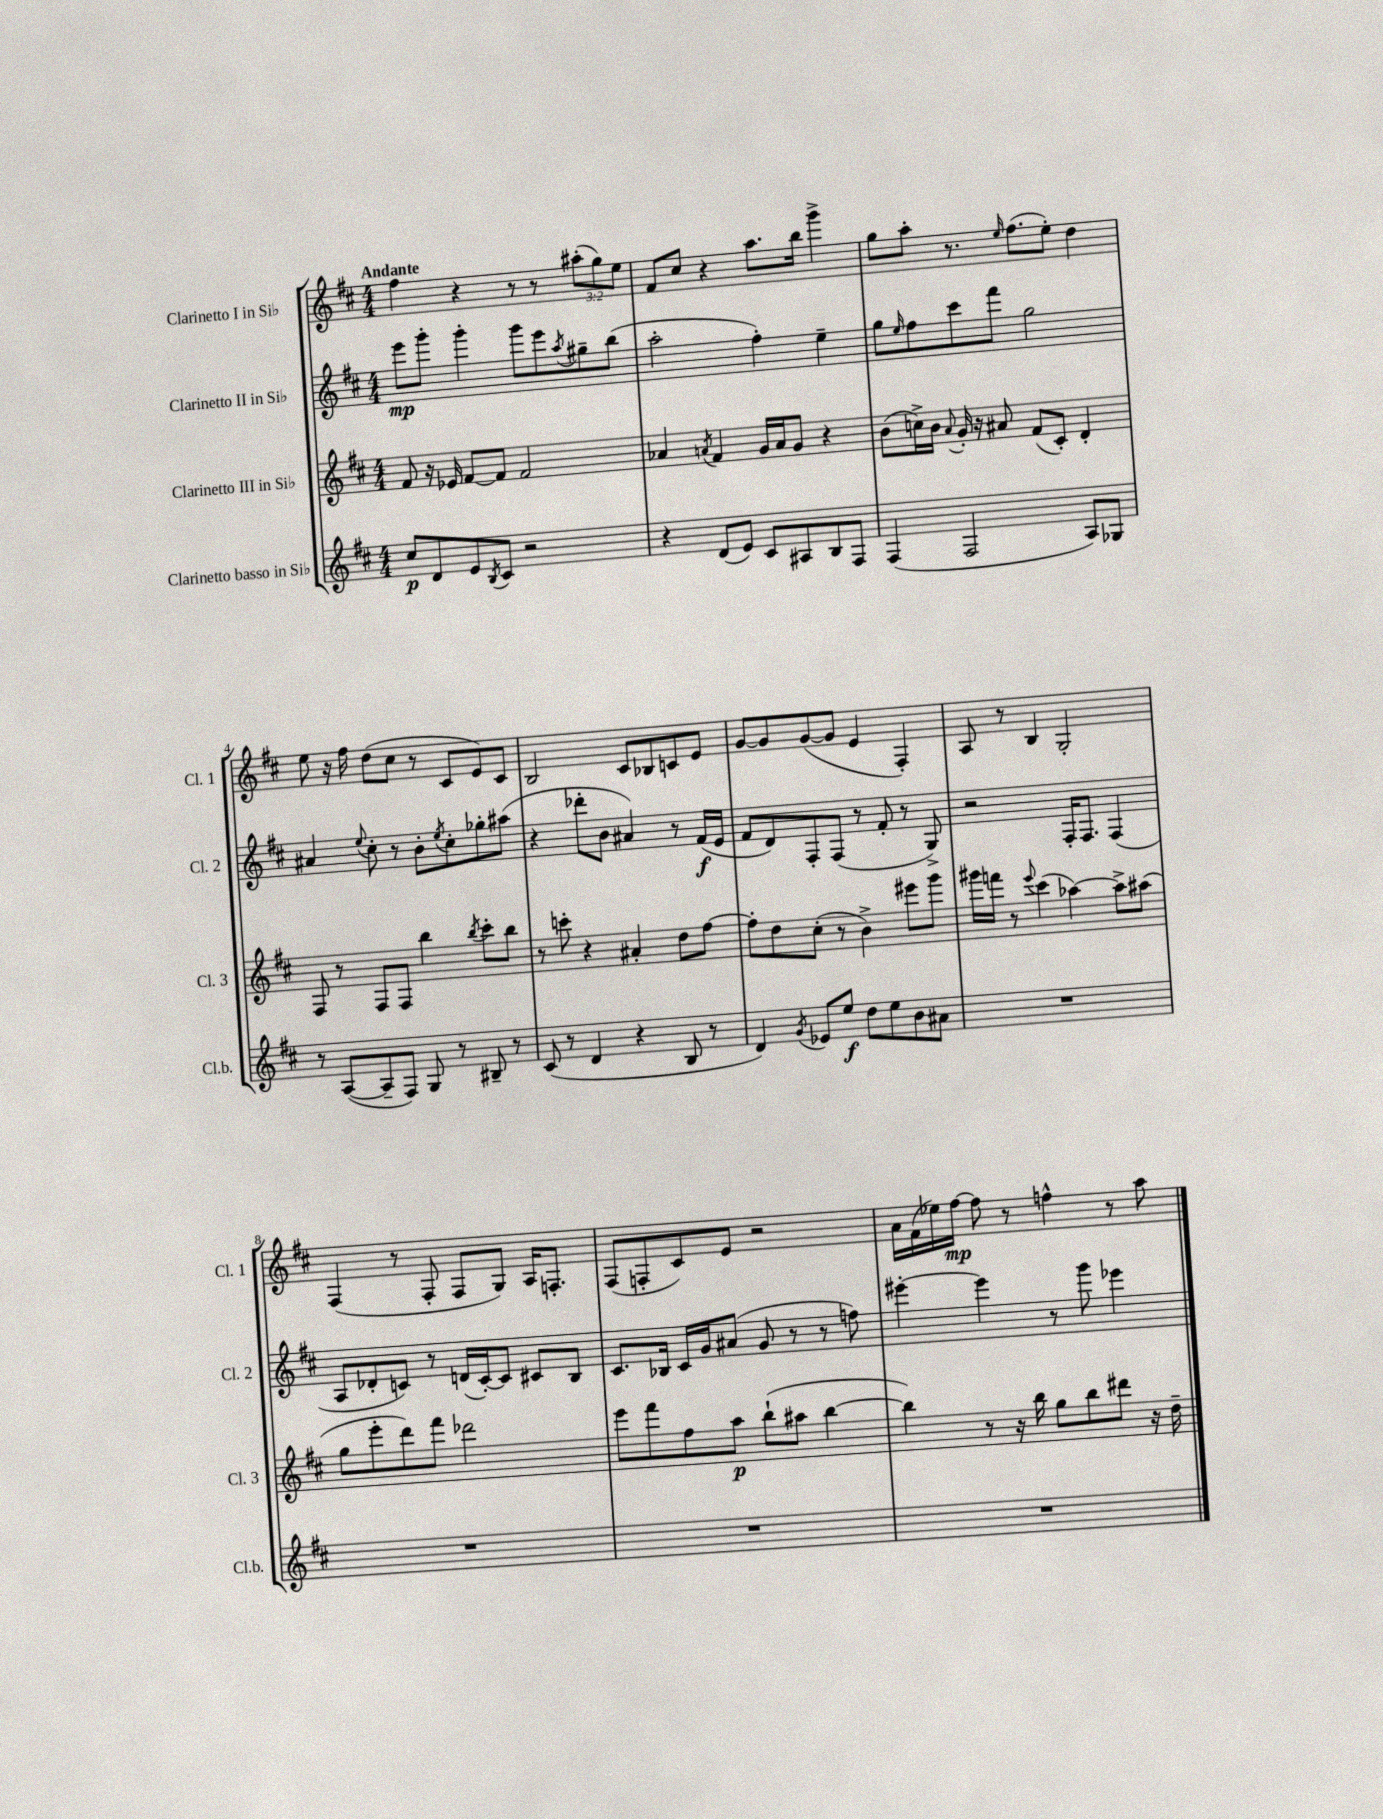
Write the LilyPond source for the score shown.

<<
\new StaffGroup <<
\new Staff = "s0" \with { instrumentName = "Clarinetto I in Sib" shortInstrumentName = "Cl. 1" } {
    \clef treble \key d \major \numericTimeSignature \time 4/4 \override Staff.TupletNumber.text = #tuplet-number::calc-fraction-text \tempo "Andante"
    fis''4 r4 r8 r8 \tuplet 3/2 { ais''8-.( g''8) e''8 } |
    fis'8 cis''8 r4 a''8. b''16 g'''4-> |
    g''8 a''8-. r8. \grace { e''16 } fis''8.( e''8-.) d''4 |
    e''8 r16 fis''16 d''8( cis''8 r8 cis'8 e'8) cis'8 |
    b2 cis'8 bes8 c'8 e'8 |
    g'8~ g'8 g'8~( g'8 e'4 fis4-.) |
    a8 r8 b4 g2-. |
    fis4( r8 fis8-. fis8 g8) a16 f8.-. |
    fis8( f8-. cis'8) e'8 r2 |
    a'16 fis'16( ees''16) fis''16~\mp fis''8 r8 f''4-^ r8 a''8 \bar "|." |
}
\new Staff = "s1" \with { instrumentName = "Clarinetto II in Sib" shortInstrumentName = "Cl. 2" } {
    \clef treble \key d \major \numericTimeSignature \time 4/4
    e'''8\mp g'''8-. g'''4-. g'''8 e'''8 \acciaccatura { a''8 } gis''8-- b''8( |
    a''2-. fis''4-.) e''4-- |
    g''8 \grace { e''16 } fis''8 cis'''8 fis'''8 g''2 |
    ais'4 \appoggiatura { e''8 } cis''8-. r8 b'8-. \acciaccatura { e''8 } cis''8-. ges''8-. ais''8( |
    r4 des'''8-. b'8 ais'4) r8 fis'16\f( e'16 |
    fis'8 d'8) fis8-. fis8( r8 fis'8-. r8 g8->) |
    r2 fis16-. fis8. fis4( |
    a8 des'8-. c'8) r8 d'16( c'16~-.) c'8 cis'8 b8 |
    cis'8. bes16 cis'16 g'16 ais'8( g'8 r8 r8 f''8) |
    eis'''4~-. eis'''4 r8 g'''8 ees'''4 \bar "|." |
}
\new Staff = "s2" \with { instrumentName = "Clarinetto III in Sib" shortInstrumentName = "Cl. 3" } {
    \clef treble \key d \major \numericTimeSignature \time 4/4
    fis'8 r16 ees'16 fis'8~ fis'8 fis'2 |
    aes'4 \acciaccatura { a'8 } fis'4 g'16 a'16 g'8 r4 |
    b'8( c''16->) b'16 \appoggiatura { a'8 } g'16-. r16 ais'8 fis'8( cis'8-.) d'4-. |
    fis8 r8 fis8 fis8 b''4 \acciaccatura { b''8 } cis'''8-. b''8 |
    r8 c'''8-. r4 ais'4-. d''8 fis''8~ |
    fis''8-. d''8 cis''8-.( r8 b'4->) eis'''8 g'''8 |
    gis'''16 f'''16 r8 \appoggiatura { e'''8 } cis'''4( aes''4~) aes''8-> ais''8( |
    g''8 e'''8-. d'''8) fis'''8 des'''2 |
    e'''8 fis'''8 fis''8 a''8\p b''8-!( ais''8 b''4~ |
    b''4) r8 r16 b''16 g''8 b''8 dis'''8 r16 d''16-- \bar "|." |
}
\new Staff = "s3" \with { instrumentName = "Clarinetto basso in Sib" shortInstrumentName = "Cl.b." } {
    \clef treble \key d \major \numericTimeSignature \time 4/4
    cis''8\p d'8 e'8 \acciaccatura { b8 } cis'8 r2 |
    r4 d'8( e'8) cis'8 ais8 b8 fis8 |
    fis4( fis2 a8) ges8 |
    r8 a8~( a8-- fis8) g8 r8 bis8-- r8 |
    cis'8( r8 d'4 r4 b8 r8 |
    d'4) \acciaccatura { g'8 } ees'8 e''8\f d''8 e''8 b'8 ais'8 |
    R1 |
    R1 |
    R1 |
    R1 \bar "|." |
}
>>
>>
